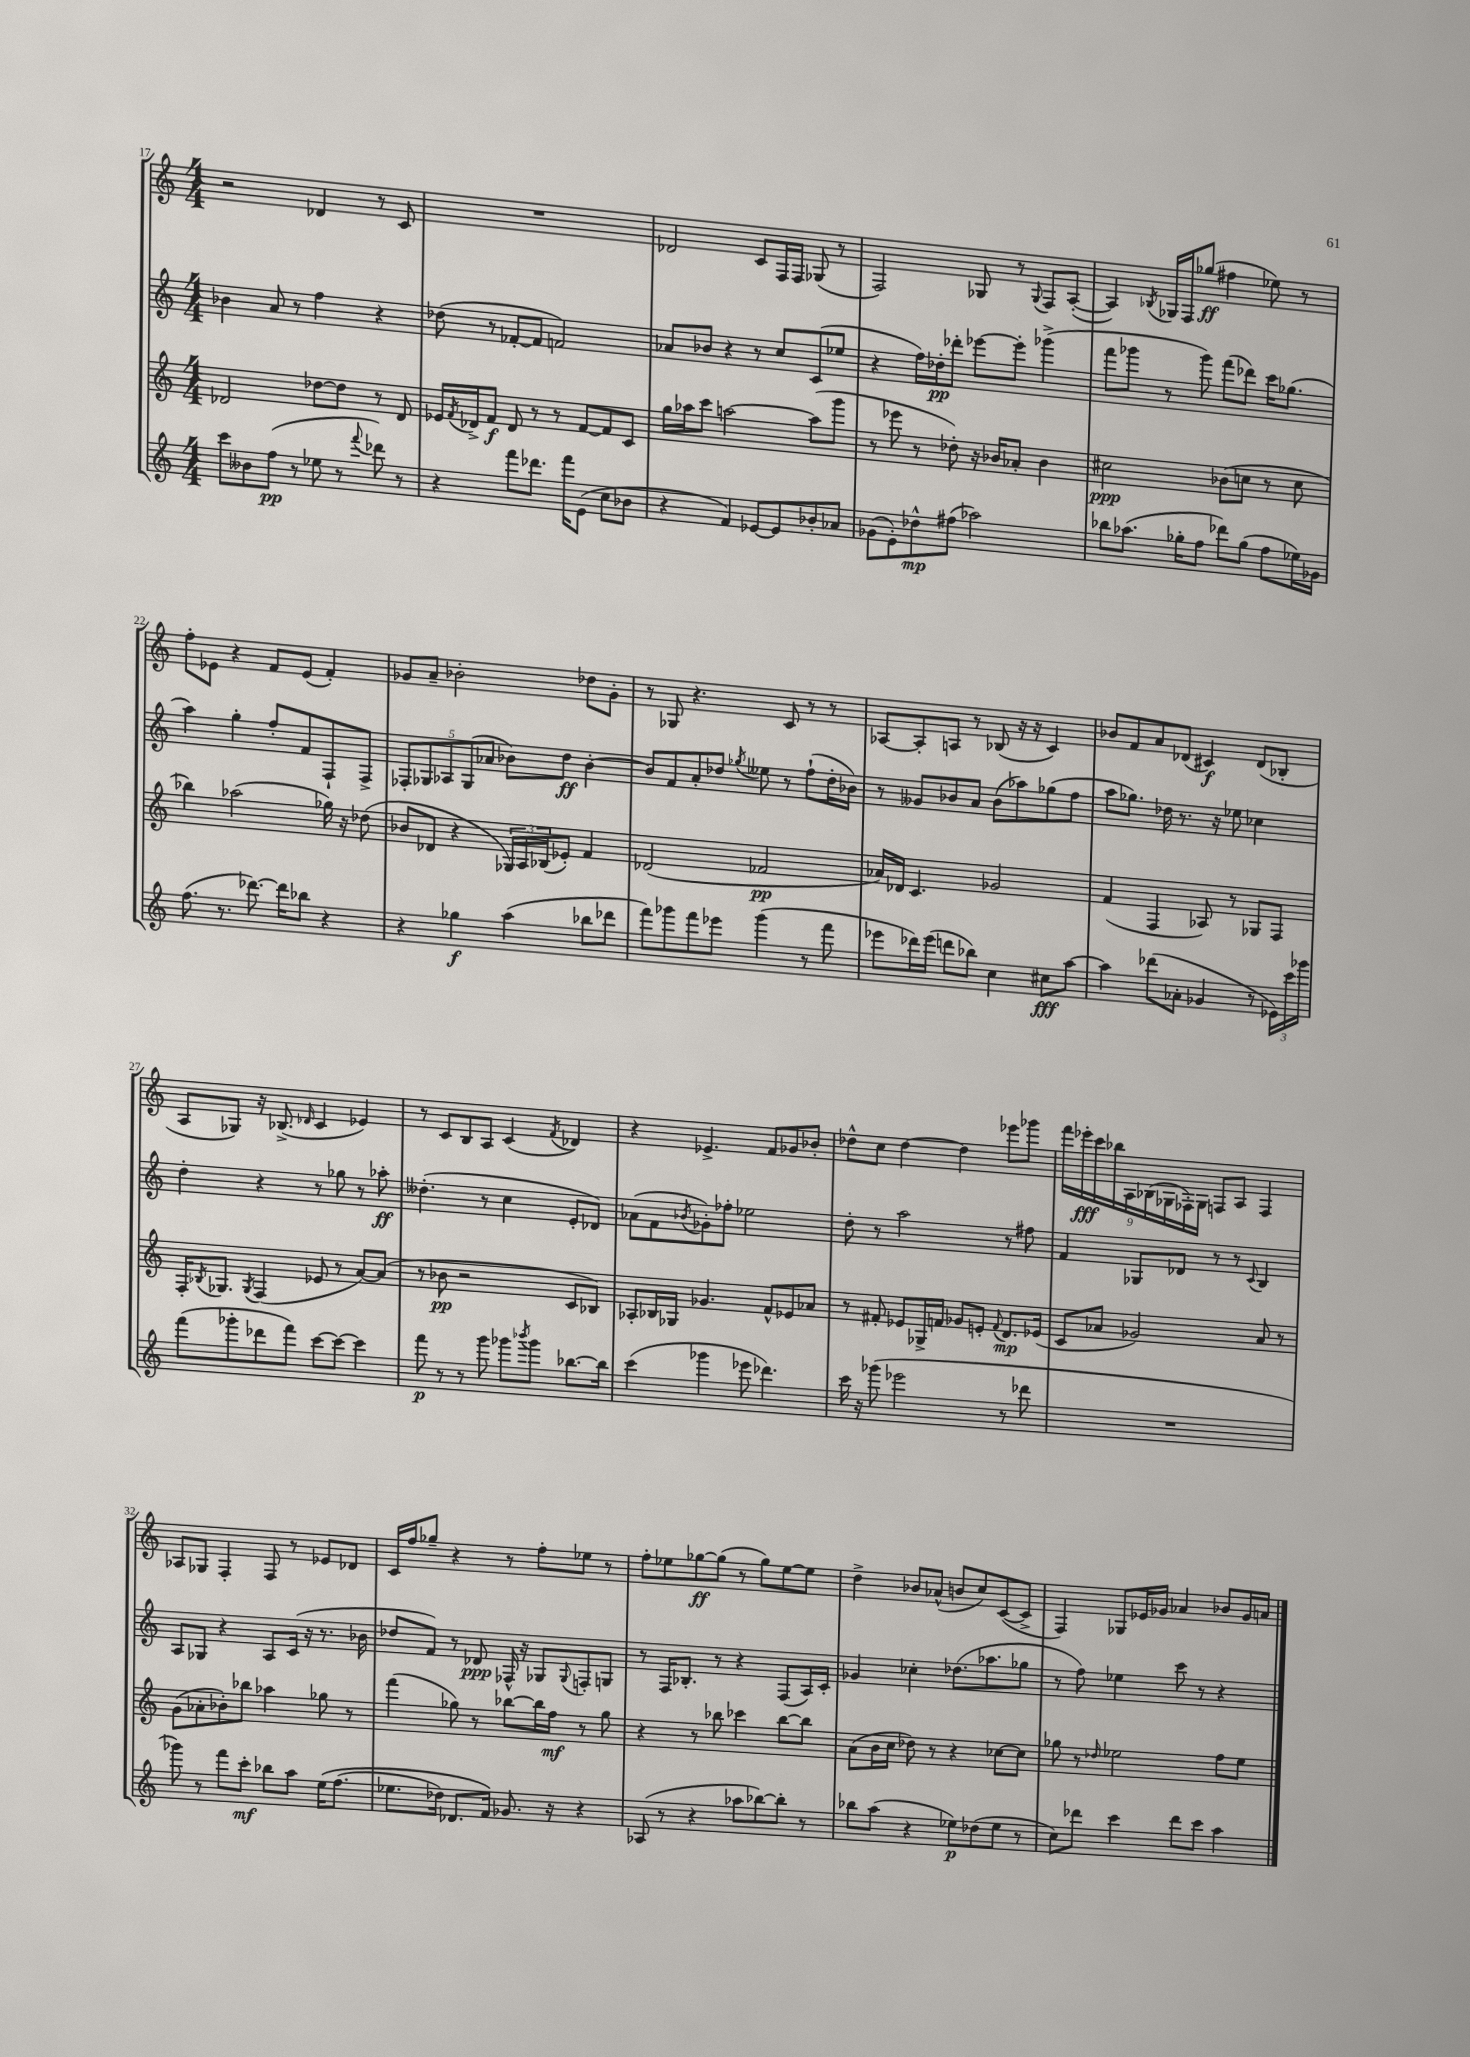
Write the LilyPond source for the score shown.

<<
\new StaffGroup <<
\new Staff = "s0" {
    \clef treble \key c \major \numericTimeSignature \time 4/4
    r2 des'4 r8 c'8 |
    R1 |
    des'2 c'8 f16 f16 ges8( r8 |
    f2) ges8 r8 \appoggiatura { ges8 } f8 a8~-.( |
    a4) \acciaccatura { bes8 } ges16 f16 ges''8\ff( fis''4 ees''8) r8 |
    f''8-. ees'8 r4 f'8 ees'8( f'4-.) |
    ges'8 a'8-- bes'2-. des''8 ges'8-. |
    r8 ges8 r4. c'8 r8 r8 |
    aes8~ aes8-. a8 r8 bes8( r16 r16 c'4) |
    bes'8 f'8 a'8 des'8( cis'4\f) des'8( bes8-. |
    a8 ges8) r16 bes8.->( \grace { des'16 } c'4 ees'4) |
    r8 c'8 b8 a8 c'4( \acciaccatura { f'8 } des'4) |
    r4 ees'4.-> f'8 ges'8 bes'8-. |
    des''8-^ c''8 des''4~ des''4 ees'''8 ges'''8 |
    \tuplet 9/8 { f'''16 ees'''16-.\fff c'''16 bes''16 a16 bes16( ges16 fes16-.) ges16 } f8 a8 f4 |
    aes8 ges8 f4-. f8 r8 ees'8 des'8 |
    c'16 f''16 ges''8-- r4 r8 f''8-. ees''8 r8 |
    f''8-. ees''8 ges''8~\ff ges''8( r8 ges''8) ees''8~ ees''8 |
    d''4-> bes'8 aes'8-^( b'8 c''8) c'8~( c'8-> |
    f4) ges8 ees'16 ges'16 aes'4 bes'8 ges'16 a'16 \bar "|." |
}
\new Staff = "s1" {
    \clef treble \key c \major \numericTimeSignature \time 4/4
    bes'4 a'8 r8 f''4 r4 |
    des''8( r8 fes'8~-. fes'8 f'2) |
    aes'8 bes'8 r4 r8 c''8 c'8( ees''8 |
    r4 f''16) des''16-.\pp des'''8-. ees'''8~ ees'''8-. ges'''4->( |
    f'''8 ges'''8 r8 ges'''8) f'''8( des'''8) c'''16 ges''8.( |
    a''4) g''4-. f''8-. f'8 f8-! f8-> |
    \tuplet 5/4 { fes8-. ges8 aes8 ges8( aes'8 } bes'8) d''8\ff bes'4~-. |
    bes'8 f'8 a'8-. des''8 \acciaccatura { ges''8 } eeses''8 r8 f''8-!( des''16-. bes'16) |
    r8 geses'8 bes'8 a'8 bes'8( aes''8) ges''8( f''8 |
    a''8 ges''8.) des''16 r8. r16 ees''8 ces''4 |
    d''4-. r4 r8 ges''8 r8 aes''8-.\ff |
    deses''4.-.( r8 c''4 e'8-. des'8) |
    aes'8( f'8 \acciaccatura { bes'8 } ges'8-.) fes''8-. ees''2 |
    d''8-. r8 a''2 r8 fis''8 |
    f'4 ges8 des'8 r8 r8 \appoggiatura { c'8 } b4 |
    a8 ges8 r4 a8 c'16( r16 r8. bes'16 |
    des''8 f'8) r8 des'8\ppp fes16-^ r16 ges8 \appoggiatura { ges8 } f8-. g8 |
    r8 f16 bes8.-. r8 r4 f8( a16) c'16-. |
    ges'4 ces''4-. des''8.( aes''8. ges''8 |
    r8 f''8) ees''4 c'''8 r8 r4 \bar "|." |
}
\new Staff = "s2" {
    \clef treble \key c \major \numericTimeSignature \time 4/4
    des'2 des''8~ des''8 r8 des'8 |
    ees'16 \acciaccatura { f'8 } des'16-> f'8\f des'8 r8 r8 f'8~ f'8 c'8 |
    g''16 aes''16 c'''8 a''2~ a''8( g'''8 |
    r8 ees'''8 r8 des''8-.) r16 bes'16 aes'8-. bes'4 |
    cis''2\ppp bes'8( c''8 r8 c''8 |
    bes''4) aes''2( ges''16) r16 des''8( |
    bes'8 des'8 r4 \tuplet 3/2 { ges16) a16 bes16( } ees'8-.) f'4 |
    des'2( fes'2\pp |
    aes'16) des'16 c'4. ges'2 |
    f'4( f4 aes8) r8 ges8 f8 |
    f16-. \acciaccatura { bes8 } ges8. \acciaccatura { ges8 } f4( ees'8 r8 a'8~) a'8( |
    r8 bes'8\pp r2 c'8 bes8) |
    aes8-. bes16 ges16 ges'4. f'8-^ ees'8 aes'8 |
    r8 fis'8-. ees'8 ges16-> f'16 ges'8 e'8-. \appoggiatura { f'8 } d'8.\mp ees'16( |
    c'8 aes'8 ges'2) aes'8 r8 |
    g'8( aes'8-. bes'8-.) bes''8 aes''4 ges''8 r8 |
    f'''4( ges''8) r8 bes''8~ bes''16 f''16\mf r8 ges''8 |
    r4 r8 bes''8 ces'''4 bes''8~ bes''8 |
    a'8( b'16 c''16 des''8) r8 r4 ces''8~ ces''8 |
    ges''8 r8 \grace { des''16 } ees''2 f''8 ees''8 \bar "|." |
}
\new Staff = "s3" {
    \clef treble \key c \major \numericTimeSignature \time 4/4
    c'''8 beses'8 f''8\pp( r8 ees''8 r8 \appoggiatura { f'''8 } des'''8) r8 |
    r4 f'''8 des'''8. f'''16 e'8( c''8 bes'8 |
    r4 f'4) ees'8~ ees'8 bes'8-. aes'8 |
    ges'8( e'8-.) des''8-^\mp fis''8( aes''2) |
    bes''8 aes''8.( ges''16-. f''8 des'''8) ges''8( f''8 ees''16) ges'16 |
    f''8.( r8. des'''8.~) des'''16 bes''8 r4 |
    r4 ges''4\f a''4( bes''8 des'''8 |
    f'''8) ges'''8 f'''8 ees'''8 ges'''4( r8 f'''8 |
    ees'''8 des'''16) ees'''16( d'''8 bes''8) c''4 cis''8\fff a''8~ |
    a''4 des'''8( aes'8-. ges'4 r8 \tuplet 3/2 { ees'16) c'''16 ges'''16 } |
    f'''8( ges'''8-. des'''8 f'''8) c'''8~ c'''8~ c'''4 |
    f'''8\p r8 r8 g'''8 ges'''8 \acciaccatura { bes'''8 } ges'''8 bes''8.~ bes''16 |
    c'''4( ges'''4 ees'''8 des'''4.) |
    c'''16 r16 ges'''8( ees'''2 r8 des'''8 |
    R1 |
    ges'''8) r8 f'''8 c'''8-.\mf bes''8 a''8 e''16\( f''8.( |
    ees''8. des''16) des'8. f'16\) ges'8. r16 r4 |
    aes8( r8 r4 aes''8 bes''8~) bes''8-. r8 |
    bes''8 a''8( r4 ees''8\p) des''8( ees''8 r8 |
    c''8) des'''8 c'''4 des'''8 c'''8 a''4 \bar "|." |
}
>>
>>
\layout { \context { \Score currentBarNumber = #17 } }
